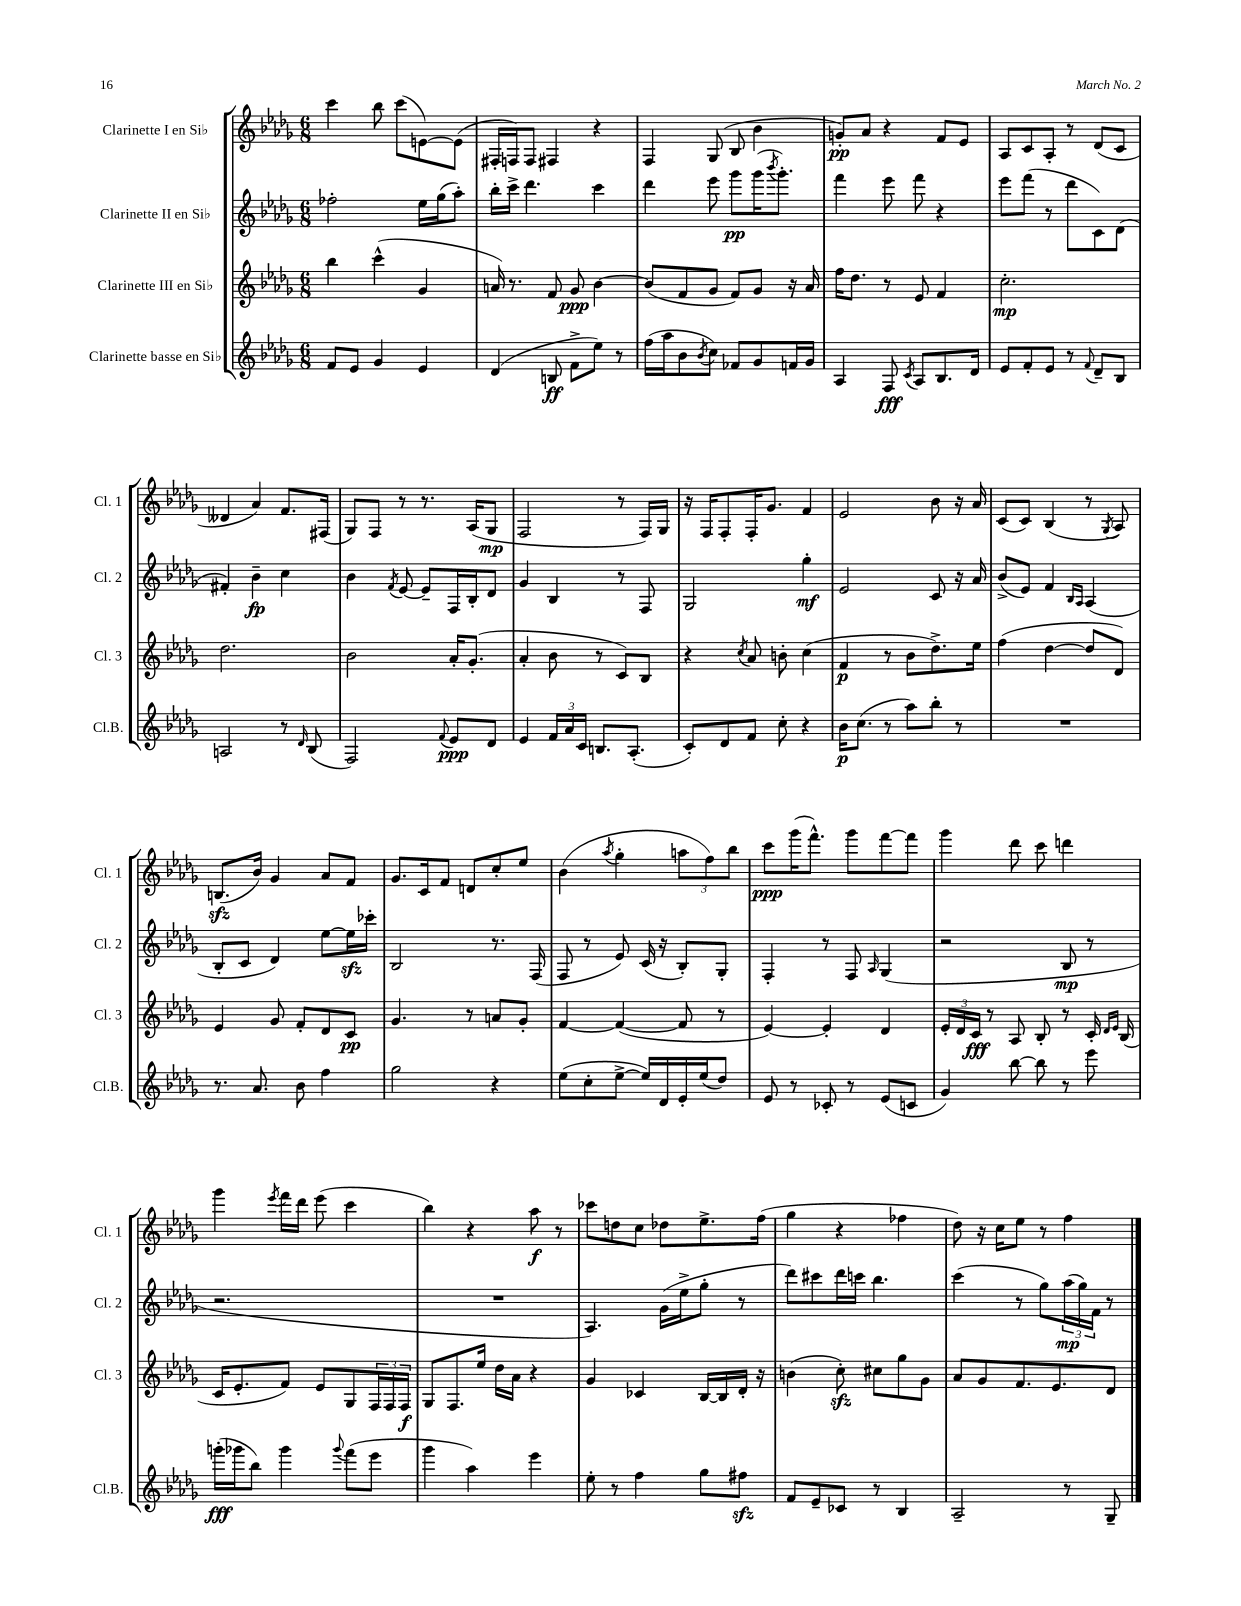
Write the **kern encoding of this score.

**kern	**dynam	**kern	**dynam	**kern	**dynam	**kern	**dynam
*part4	*part4	*part3	*part3	*part2	*part2	*part1	*part1
*staff4	*staff4	*staff3	*staff3	*staff2	*staff2	*staff1	*staff1
*I"Clarinette basse en Si♭	*	*I"Clarinette III en Si♭	*	*I"Clarinette II en Si♭	*	*I"Clarinette I en Si♭	*
*I'Cl.B.	*	*I'Cl. 3	*	*I'Cl. 2	*	*I'Cl. 1	*
*clefG2	*	*clefG2	*	*clefG2	*	*clefG2	*
*k[b-e-a-d-g-]	*	*k[b-e-a-d-g-]	*	*k[b-e-a-d-g-]	*	*k[b-e-a-d-g-]	*
*M6/8	*	*M6/8	*	*M6/8	*	*M6/8	*
=64	=64	=64	=64	=64	=64	=64	=64
8f/L	.	4bb-\	.	2ff-X'\	.	4ccc\	.
8e-/J	.	.	.	.	.	.	.
4g-/	.	(4ccc^^\	.	.	.	8bb-\	.
.	.	.	.	.	.	(8ccc\L	.
4e-/	.	4g-/	.	16ee-\LL	.	[8en\)	.
.	.	.	.	(16gg-\J	.	.	.
.	.	.	.	8aa-'\J)	.	(8e\J]	.
=65	=65	=65	=65	=65	=65	=65	=65
(4d-/	.	16an/)	.	16bb-'\LL	.	16F#X'/LL	.
.	.	8.r	.	16ccc^\JJ	.	16Fn/J)	.
.	.	.	.	4.ddd-\	.	8F/J	.
8Bn/	ff	8f/	.	.	.	4F#X/	.
8f^\L	.	8g-/	ppp	.	.	.	.
8ee-\J)	.	[4b-\	.	4ccc\	.	4r	.
8r	.	.	.	.	.	.	.
=66	=66	=66	=66	=66	=66	=66	=66
(16ff\LL	.	(8b-/L]	.	4ddd-\	.	4F/	.
16aa-\J	.	.	.	.	.	.	.
8b-\	.	8f/	.	.	.	.	.
8qb-/	.	.	.	.	.	.	.
8cc\J)	.	8g-/J	.	8eee-\	.	(8G-/	.
8f-X/L	.	8f/L)	.	8ggg-\L	pp	8B-/	.
8g-/	.	8g-/J	.	(16ggg-\K	.	4b-\	.
.	.	.	.	8qbbb-/	.	.	.
.	.	.	.	8.ggg-'\J)	.	.	.
16fn/L	.	16r	.	.	.	.	.
16g-/JJ	.	16a-/	.	.	.	.	.
=67	=67	=67	=67	=67	=67	=67	=67
4A-/	.	16ff\KL	.	4fff\	.	8gn'/L)	pp
.	.	8.dd-\J	.	.	.	.	.
.	.	.	.	.	.	8a-/J	.
8F/	fff	8r	.	8eee-\	.	4r	.
8qc/	.	.	.	.	.	.	.
8A-/L	.	8e-/	.	8fff\	.	.	.
8.B-/	.	4f/	.	4r	.	8f/L	.
.	.	.	.	.	.	8e-/J	.
16d-/Jk	.	.	.	.	.	.	.
=68	=68	=68	=68	=68	=68	=68	=68
8e-/L	.	2.cc'\	mp	8eee-\L	.	8A-/L	.
8f'/	.	.	.	(8fff\J	.	8c/	.
8e-/J	.	.	.	8r	.	8A-'/J	.
8r	.	.	.	8ddd-\L	.	8r	.
8qqf/	.	.	.	.	.	.	.
8d-~/L	.	.	.	8c\)	.	(8d-/L	.
8B-/J	.	.	.	(8d-\J	.	8c/J	.
!!LO:LB:g=z
=69	=69	=69	=69	=69	=69	=69	=69
2An/	.	2.dd-\	.	4f#X'/)	.	4d--X/	.
.	.	.	.	4b-~\	fp	4a-/)	.
8r	.	.	.	4cc\	.	8.f/L	.
16qqd-/	.	.	.	.	.	.	.
(8B-/	.	.	.	.	.	.	.
.	.	.	.	.	.	(16F#X/Jk	.
=70	=70	=70	=70	=70	=70	=70	=70
2F/)	.	2b-\	.	4b-\	.	8G-/L)	.
.	.	.	.	.	.	8F/J	.
.	.	.	.	8qf/	.	.	.
.	.	.	.	[8e-/	.	8r	.
.	.	.	.	8e-~/L]	.	8.r	.
8qqf/	.	.	.	.	.	.	.
8e-/L	ppp	16a-'/KL	.	16F/L	.	.	.
.	.	(8.g-'/J	.	16B-'/J	.	(16A-/KL	.
8d-/J	.	.	.	8d-/J	.	8G-/J	mp
=71	=71	=71	=71	=71	=71	=71	=71
4e-/	.	4a-'/	.	4g-/	.	2F/	.
24f/LL	.	8b-\	.	4B-/	.	.	.
24a-/	.	.	.	.	.	.	.
24c/JJ	.	.	.	.	.	.	.
8.Bn/L	.	8r	.	.	.	.	.
.	.	8c/L)	.	8r	.	8r	.
(8.A-'/J	.	.	.	.	.	.	.
.	.	8B-/J	.	8F/	.	16F/LL)	.
.	.	.	.	.	.	16G-/JJ	.
=72	=72	=72	=72	=72	=72	=72	=72
8c'/L)	.	4r	.	2G-/	.	16r	.
.	.	.	.	.	.	16F/KL	.
8d-/	.	.	.	.	.	8F'/	.
.	.	8qcc/	.	.	.	.	.
8f/J	.	8a-/	.	.	.	16F'/K	.
.	.	.	.	.	.	8.g-/J	.
8cc'\	.	8bn'\	.	.	.	.	.
4r	.	(4cc\	.	4gg-'\	mf	4f/	.
=73	=73	=73	=73	=73	=73	=73	=73
16b-\KL	p	4f/	p	2e-/	.	2e-/	.
(8.cc\J	.	.	.	.	.	.	.
8r	.	8r	.	.	.	.	.
8aa-\L)	.	8b-\L	.	.	.	.	.
8bb-'\J	.	8.dd-^\)	.	8c/	.	8b-\	.
8r	.	.	.	16r	.	16r	.
.	.	16ee-\Jk	.	16a-/	.	16a-/	.
=74	=74	=74	=74	=74	=74	=74	=74
2.r	.	(4ff\	.	(8b-^/L	.	(8c/L	.
.	.	.	.	8e-/J)	.	8c/J)	.
.	.	[4dd-\	.	4f/	.	(4B-/	.
.	.	.	.	16qqB-/LL	.	.	.
.	.	.	.	16qqA-/JJ	.	.	.
.	.	8dd-/L]	.	(4A-/	.	8r	.
.	.	.	.	.	.	8qG-/	.
.	.	8d-/J)	.	.	.	8A-/)	.
!!LO:LB:g=z
=75	=75	=75	=75	=75	=75	=75	=75
8.r	.	4e-/	.	8B-'/L	.	(8.Bnzz/L	.
.	.	.	.	8c/J	.	.	.
8.a-/	.	.	.	.	.	16b-/Jk)	.
.	.	8g-/	.	4d-/)	.	4g-/	.
8b-\	.	8f'/L	.	.	.	.	.
4ff\	.	8d-/	.	[8ee-\L	.	8a-/L	.
.	.	8c/J	pp	16ee-zz\L]	.	8f/J	.
.	.	.	.	16ccc-X'\JJ	.	.	.
=76	=76	=76	=76	=76	=76	=76	=76
2gg-\	.	4.g-/	.	2B-/	.	8.g-/L	.
.	.	.	.	.	.	16c/k	.
.	.	.	.	.	.	8f/J	.
.	.	8r	.	.	.	8dn/L	.
4r	.	8an/L	.	8.r	.	8cc'/	.
.	.	8g-'/J	.	.	.	8ee-/J	.
.	.	.	.	(16F/	.	.	.
=77	=77	=77	=77	=77	=77	=77	=77
(8ee-\L	.	[4f/	.	8F/	.	(4b-\	.
8cc'\	.	.	.	8r	.	.	.
.	.	.	.	.	.	8qaa-/	.
[8ee-^\J	.	(4f/_	.	8e-/)	.	4gg-'\	.
16ee-/LL])	.	.	.	(16c/	.	.	.
16d-/	.	.	.	16r	.	.	.
16e-'/	.	8f/]	.	8B-'/L)	.	12aan\L	.
(16ee-/J	.	.	.	.	.	.	.
.	.	.	.	.	.	12ff\)	.
8dd-/J)	.	8r	.	8G-'/J	.	.	.
.	.	.	.	.	.	12bb-\J	.
=78	=78	=78	=78	=78	=78	=78	=78
8e-/	.	[4e-/)	.	4F'/	.	8ccc\L	ppp
8r	.	.	.	.	.	(16ggg-\K	.
.	.	.	.	.	.	8.fff^^\J)	.
8c-X'/	.	4e-'/]	.	8r	.	.	.
8r	.	.	.	8F/	.	8ggg-\L	.
.	.	.	.	16qqA-/	.	.	.
(8e-/L	.	4d-/	.	(4G-/	.	[8fff\	.
8cn/J	.	.	.	.	.	8fff\J]	.
=79	=79	=79	=79	=79	=79	=79	=79
4g-/)	.	24e-'/LL	.	2r	.	4ggg-\	.
.	.	24d-/	.	.	.	.	.
.	.	24c/JJ	fff	.	.	.	.
.	.	8r	.	.	.	.	.
[8bb-\	.	8A-/	.	.	.	8ddd-\	.
8bb-\]	.	8B-'/	.	.	.	8ccc\	.
8r	.	8r	.	8B-/	mp	4dddn\	.
8eee-\	.	16c'/	.	8r	.	.	.
.	.	16qqd-/LL	.	.	.	.	.
.	.	16qqe-/JJ	.	.	.	.	.
.	.	(16B-/	.	.	.	.	.
!!LO:LB:g=z
=80	=80	=80	=80	=80	=80	=80	=80
(16gggn'\LL	fff	16c/KL	.	2.r	.	4ggg-\	.
16ggg-X\J	.	8.e-'/	.	.	.	.	.
8bb-\J)	.	.	.	.	.	.	.
.	.	.	.	.	.	8qeee-/	.
4ggg-\	.	8f/J)	.	.	.	16fff\LL	.
.	.	.	.	.	.	16ddd-\JJ	.
.	.	8e-/L	.	.	.	(8eee-\	.
8qqggg-/	.	.	.	.	.	.	.
(8fff\L	.	8G-/	.	.	.	4ccc\	.
8eee-\J	.	24F/L	.	.	.	.	.
.	.	24F/	.	.	.	.	.
.	.	24F/JJ	f	.	.	.	.
=81	=81	=81	=81	=81	=81	=81	=81
4ggg-\	.	8G-/L	.	2.r	.	4bb-\)	.
.	.	8.F/	.	.	.	.	.
4aa-\)	.	.	.	.	.	4r	.
.	.	16ee-/Jk	.	.	.	.	.
.	.	16dd-\LL	.	.	.	.	.
.	.	16a-\JJ	.	.	.	.	.
4eee-\	.	4r	.	.	.	8aa-\	f
.	.	.	.	.	.	8r	.
=82	=82	=82	=82	=82	=82	=82	=82
8ee-'\	.	4g-/	.	4.A-/)	.	8ccc-X\L	.
8r	.	.	.	.	.	8ddn\	.
4ff\	.	4c-X/	.	.	.	8cc\J	.
.	.	.	.	(16g-\LL	.	8dd-X\L	.
.	.	.	.	16ee-^\J	.	.	.
8gg-\L	.	[16B-/LL	.	8gg-'\J	.	8.ee-^\	.
.	.	16B-/]	.	.	.	.	.
8ff#Xzz\J	.	16d-'/JJ	.	8r	.	.	.
.	.	16r	.	.	.	(16ff\Jk	.
=83	=83	=83	=83	=83	=83	=83	=83
8f/L	.	(4bn\	.	8ddd-\L)	.	4gg-\	.
8e-~/	.	.	.	8ccc#X\	.	.	.
8c-X/J	.	8cczz'\)	.	16ddd-\L	.	4r	.
.	.	.	.	16cccn\JJ	.	.	.
8r	.	8cc#X\L	.	4.bb-\	.	.	.
4B-/	.	8gg-\	.	.	.	4ff-X\	.
.	.	8g-\J	.	.	.	.	.
=84	=84	=84	=84	=84	=84	=84	=84
2A-~/	.	8a-/L	.	(4ccc\	.	8dd-\)	.
.	.	8g-/	.	.	.	16r	.
.	.	.	.	.	.	16cc\KL	.
.	.	8.f/	.	8r	.	8ee-\J	.
.	.	.	.	8gg-\L)	.	8r	.
.	.	8.e-/	.	.	.	.	.
8r	.	.	.	(24aa-\L	mp	4ff\	.
.	.	.	.	24gg-\)	.	.	.
.	.	.	.	24f\JJ	.	.	.
8G-~/	.	8d-/J	.	8r	.	.	.
==	==	==	==	==	==	==	==
*-	*-	*-	*-	*-	*-	*-	*-
